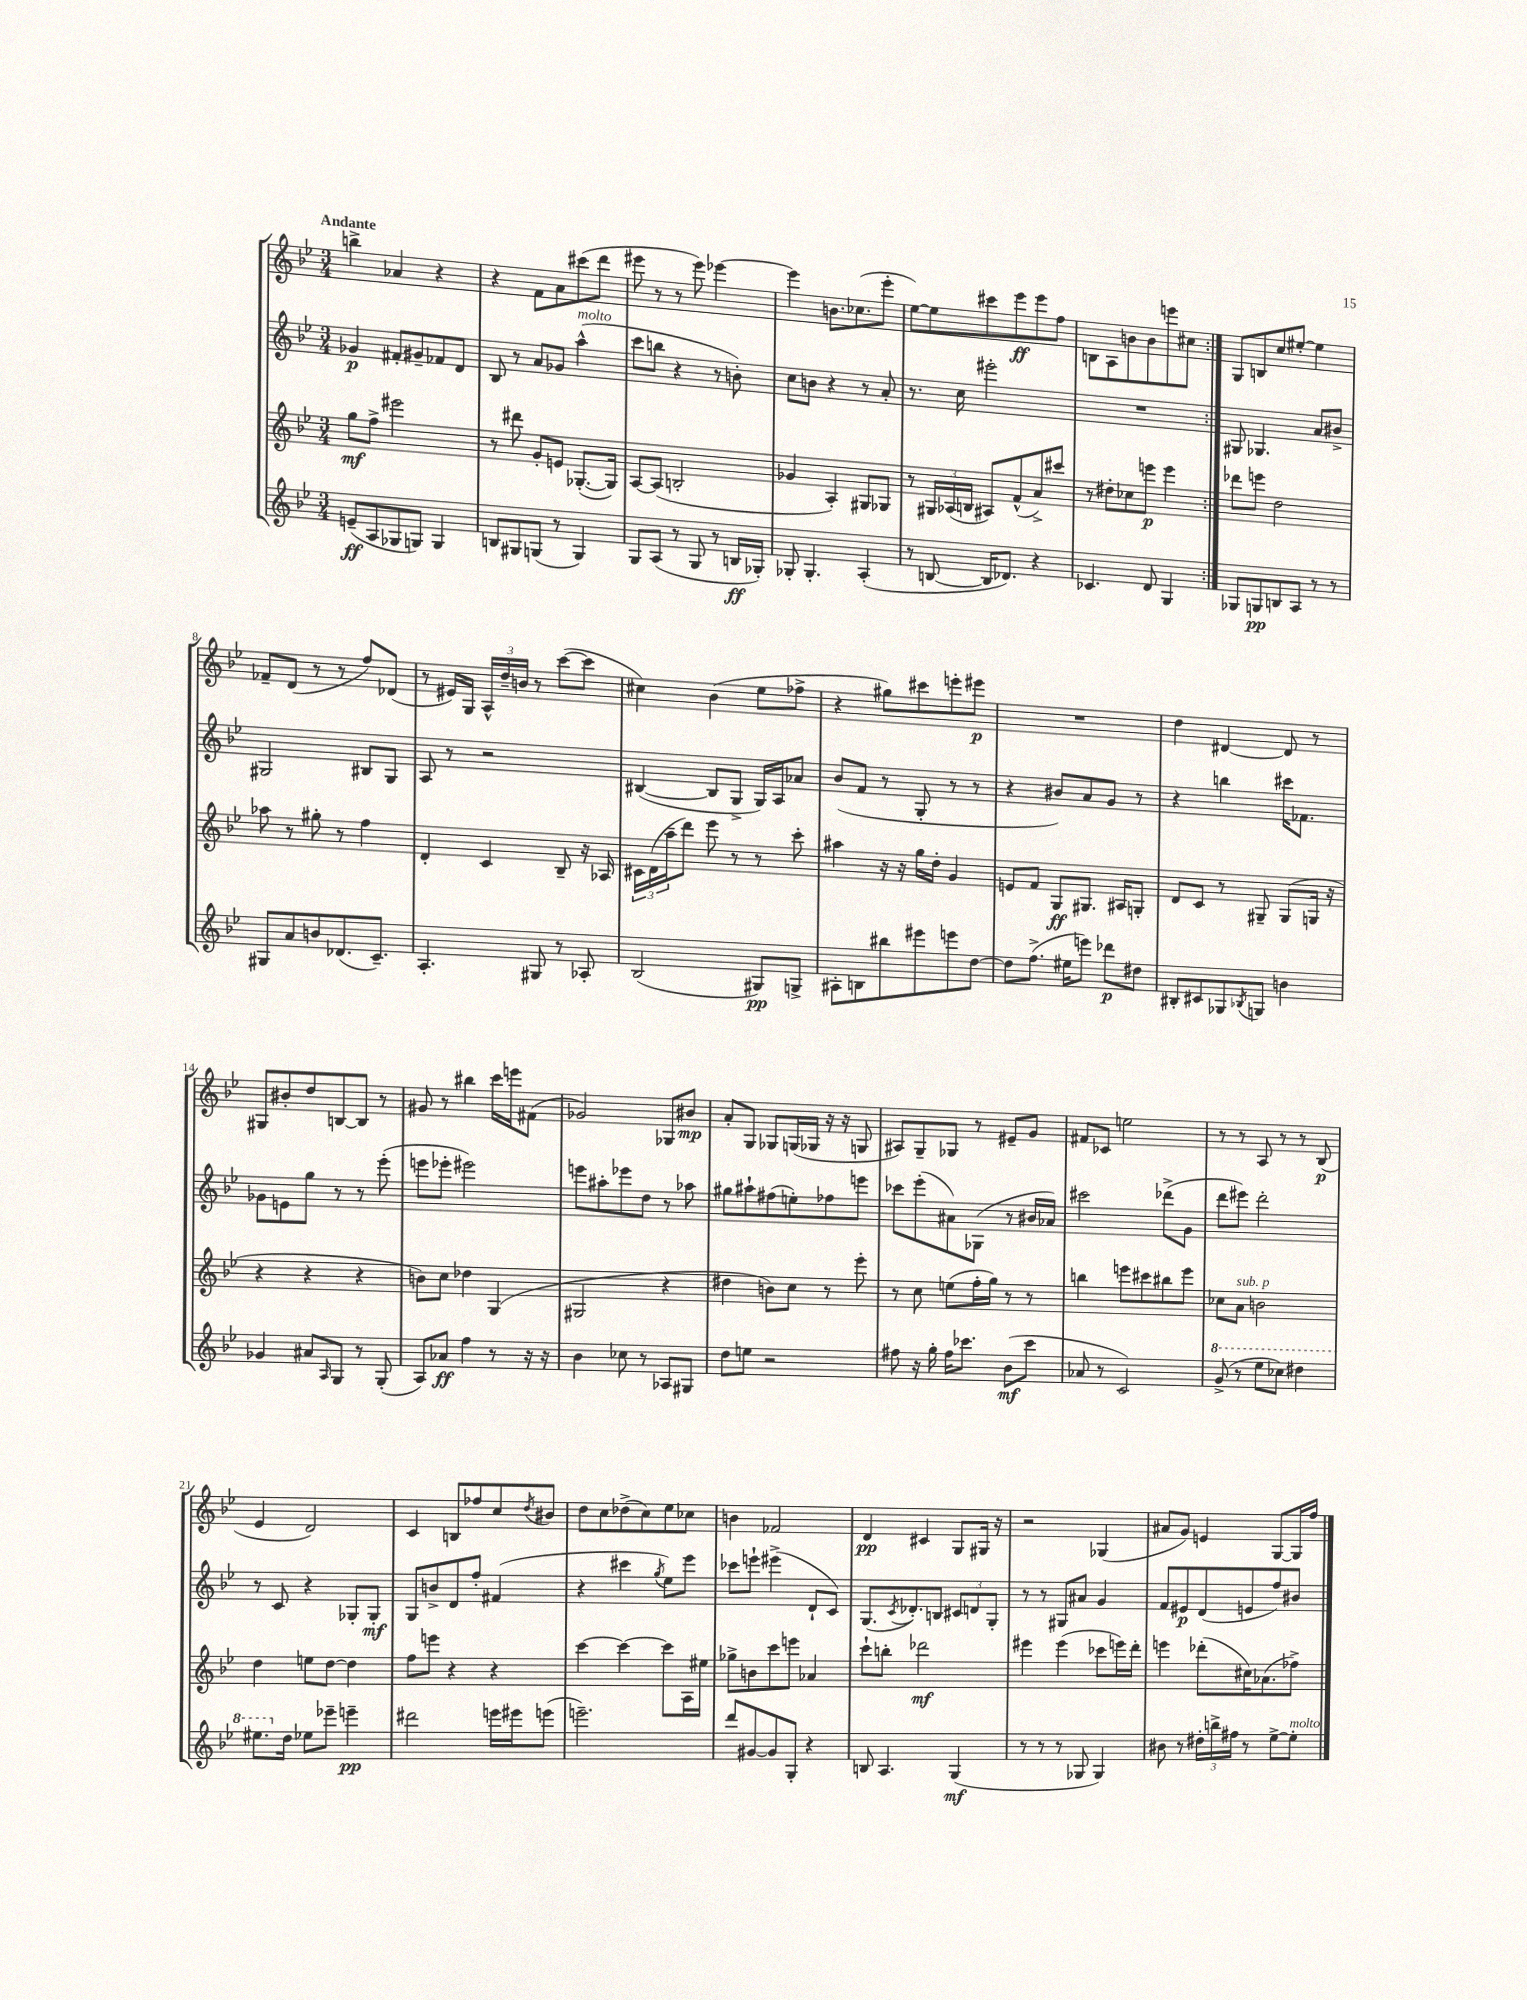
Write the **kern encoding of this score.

**kern	**kern	**kern	**kern
*staff4	*staff3	*staff2	*staff1
*clefG2	*clefG2	*clefG2	*clefG2
*k[b-e-]	*k[b-e-]	*k[b-e-]	*k[b-e-]
*M3/4	*M3/4	*M3/4	*M3/4
(8e~	8gg	4g-	4bb^
8A	8ff^	.	.
8G-	2eee#	8f#'	4a-
8G)	.	8g#~	.
4G	.	8f-	4r
.	.	8d	.
=	=	=	=
8B	8r	8B-	4r
8G#	8ddd#	8r	.
(8G	8g'	8a	8f
8r	8e	8g-	8a
4G)	([8.G-'	(4aa^^	(8ccc#
.	.	.	8ddd
.	16G-])	.	.
=	=	=	=
8G	[8A	8ccc	8eee#
(8A	(8A]	8bb	8r
8r	2B'	4r	8r
8G	.	.	8eee#)
8r	.	8r	[4eee-
16B	.	8b')	.
16G-')	.	.	.
=	=	=	=
8G-'	4g-	8cc	4eee-]
4.G-'	.	8b	.
.	4A')	4r	8.b
.	.	.	(8.cc-
(4A'	8G#	8r	.
.	8G-	8a'	8eee-'
=	=	=	=
8r	8r	8.r	[8ee-)
[8B	24G#	.	8ee-]
.	(24A-	.	.
.	.	16cc	.
.	24B	.	.
16B]	8A#)	2eee#'	8ccc#
8.d-)	.	.	.
.	(8f^^	.	8eee-
4r	8a^)	.	8eee-
.	8ccc#	.	8ff
=	=	=	=
4.c-	8r	2.r	8B
.	8dd#'	.	8A
.	8cc-	.	8b
8d	8eee	.	8b
4G	4eee	.	8eee
.	.	.	8cc#
=:|!	=:|!	=:|!	=:|!
8G-	8ddd-	8G#	8G
8G	8eee	4.G-	8B
8B	2dd	.	8cc
8A	.	.	[8ee#'
8r	.	8a	4ee#]
8r	.	8b#^	.
=	=	=	=
8G#	8aa-	2G#	8f-~
8a	8r	.	(8d
8b	8gg#'	.	8r
(8.d-	8r	.	8r
.	4ff	8B#	8ff)
8.c~)	.	.	.
.	.	8G#	(8d-
=	=	=	=
4.A'	4d'	8A	8r
.	.	8r	16e#)
.	.	.	16G
.	4c	2r	24A^^
.	.	.	24dd~
.	.	.	24b
8G#	.	.	8r
8r	8B-~	.	([8ccc
8A-'	16r	.	8ccc]
.	16A-	.	.
=	=	=	=
(2B-	24c#	([4B#	4cc#)
.	(24d	.	.
.	24aa~	.	.
.	8ddd)	.	.
.	8eee-	8B#]	(4b-
.	8r	8G^	.
8G#)	8r	16G)	8ee-
.	.	16A	.
8G^	8ccc'	8a-	8ff-^
=	=	=	=
8A#'	4aa#	(8b-	4r
8B	.	8f	.
8bb#	16r	8r	8gg#)
.	16r	.	.
8eee#	16gg	8G'	8ccc#
.	16dd'	.	.
8eee	4g	8r	8eee'
[8dd	.	8r	8eee#
=	=	=	=
8dd]	8e	4r	2.r
(8.ff^	8f	.	.
.	8G	8b#)	.
16ee#	.	.	.
8eee)	8.G#	8a	.
8ddd-	.	8g	.
.	16A#	.	.
8dd#	8G'	8r	.
=	=	=	=
8B#'	8d	4r	4dd
8c#	8c	.	.
8G-	8r	4bb	[4d#
8qB-	.	.	.
8G	8G#~	.	.
4b	(8G#	16ccc#	8d#]
.	.	8.f-	.
.	16G	.	8r
.	16r	.	.
=	=	=	=
4g-	4r	8g-	8G#
.	.	8e	8b#'
8a#	4r	8gg	8dd
16qqA	.	.	.
8G	.	8r	[8B
8r	4r	8r	8B]
(8G'	.	(8eee-'	8r
=	=	=	=
8A)	8b)	8eee	8g#
8a-	8cc	8eee-'	8r
4ff	4dd-	2eee#)	4bb#
8r	(4G	.	16ccc
.	.	.	16eee
16r	.	.	(8f#
16r	.	.	.
=	=	=	=
4b-	2G#	8eee	2g-)
.	.	8aa#'	.
8cc-	.	8eee-	.
8r	.	8dd	.
8A-	4r	8r	8G-
8G#	.	8aa-	8b#
=	=	=	=
8dd	4dd#	8gg#	8a'
8ee	.	8aa#`	8G
2r	8b)	(8ff#	8G-
.	8cc	8ee')	(16G
.	.	.	16G-
.	8r	8ff-	16r
.	.	.	16r
.	8eee-'	8eee	8G
=	=	=	=
8ff#	8r	8ccc-	8A#)
16r	8cc	(8eee-'	8G~
16gg'	.	.	.
16ff#	(8ee	8a#)	8G-
8.ccc-	.	.	.
.	16ff'	(8G-	8r
.	16gg)	.	.
(8b-	8r	8r	8e#~
8ccc-	8r	16b#	8g
.	.	16a-)	.
=	=	=	=
8a-	4bb	2ccc#	8f#
8r	.	.	8c-
2c)	8eee	.	2ee
.	8ccc#	.	.
.	8bb#	(8ddd-^	.
.	8eee	8g	.
=	=	=	=
(8gg^	8cc-	8ddd	8r
8r	8a	8eee#)	8r
8eee-	2b	2ddd'	8A
8ccc-)	.	.	8r
4ddd#	.	.	8r
.	.	.	(8B-
=	=	=	=
8.eee#	4dd	8r	4e-
.	.	8c	.
16dd	.	.	.
8ee-	8ee	4r	2d)
8eee-~	[8dd	.	.
4eee~	4dd]	8G-'	.
.	.	8G-'	.
=	=	=	=
2ddd#	8ff	8G	4c
.	8eee	8b^	.
.	4r	8d	8B
.	.	8ff'	8ff-
16eee	4r	(4f#	8cc
16eee#	.	.	.
.	.	.	8qdd
(8eee	.	.	8b#
=	=	=	=
2.eee~)	[4ccc	4r	8dd
.	.	.	8cc
.	4ccc_	4ccc#	(8dd-^
.	.	.	8cc)
.	.	8qgg	.
.	8ccc]	8ee-)	8ee-
.	16A	8eee-	8cc-
.	16ee#	.	.
=	=	=	=
8ddd	8gg-^	8ccc-	4b
[8g#	8b	8eee`	.
8g#]	8ccc	(4eee#^	2f-
8G'	8eee	.	.
4r	4a-	8d`	.
.	.	8c)	.
=	=	=	=
8B	8ccc`	(8.G	4d
4.A	8bb'	.	.
.	.	8qc	.
.	.	8.d-')	.
.	2ddd-	.	4c#
.	.	8B	.
(4G	.	12c#	8G
.	.	12d	.
.	.	.	16G#
.	.	12G'	.
.	.	.	16r
=	=	=	=
8r	4eee#	8r	2r
8r	.	8r	.
8r	(4eee#	8G#	.
8G-	.	8a#	.
4G-)	8ccc-	4g	(4G-
.	16eee)	.	.
.	16ddd'	.	.
=	=	=	=
8b#	4eee	8f	8a#
8r	.	8e#	8g)
24dd#'	(8ddd-'	(8d	4e
24bb^	.	.	.
24ff#	.	.	.
8r	16cc#)	8e	.
.	(8.a-	.	.
[8ee-^	.	8ff)	[8G
8ee-']	8ff-^)	8b#	16G]
.	.	.	16ff
==	==	==	==
*-	*-	*-	*-
